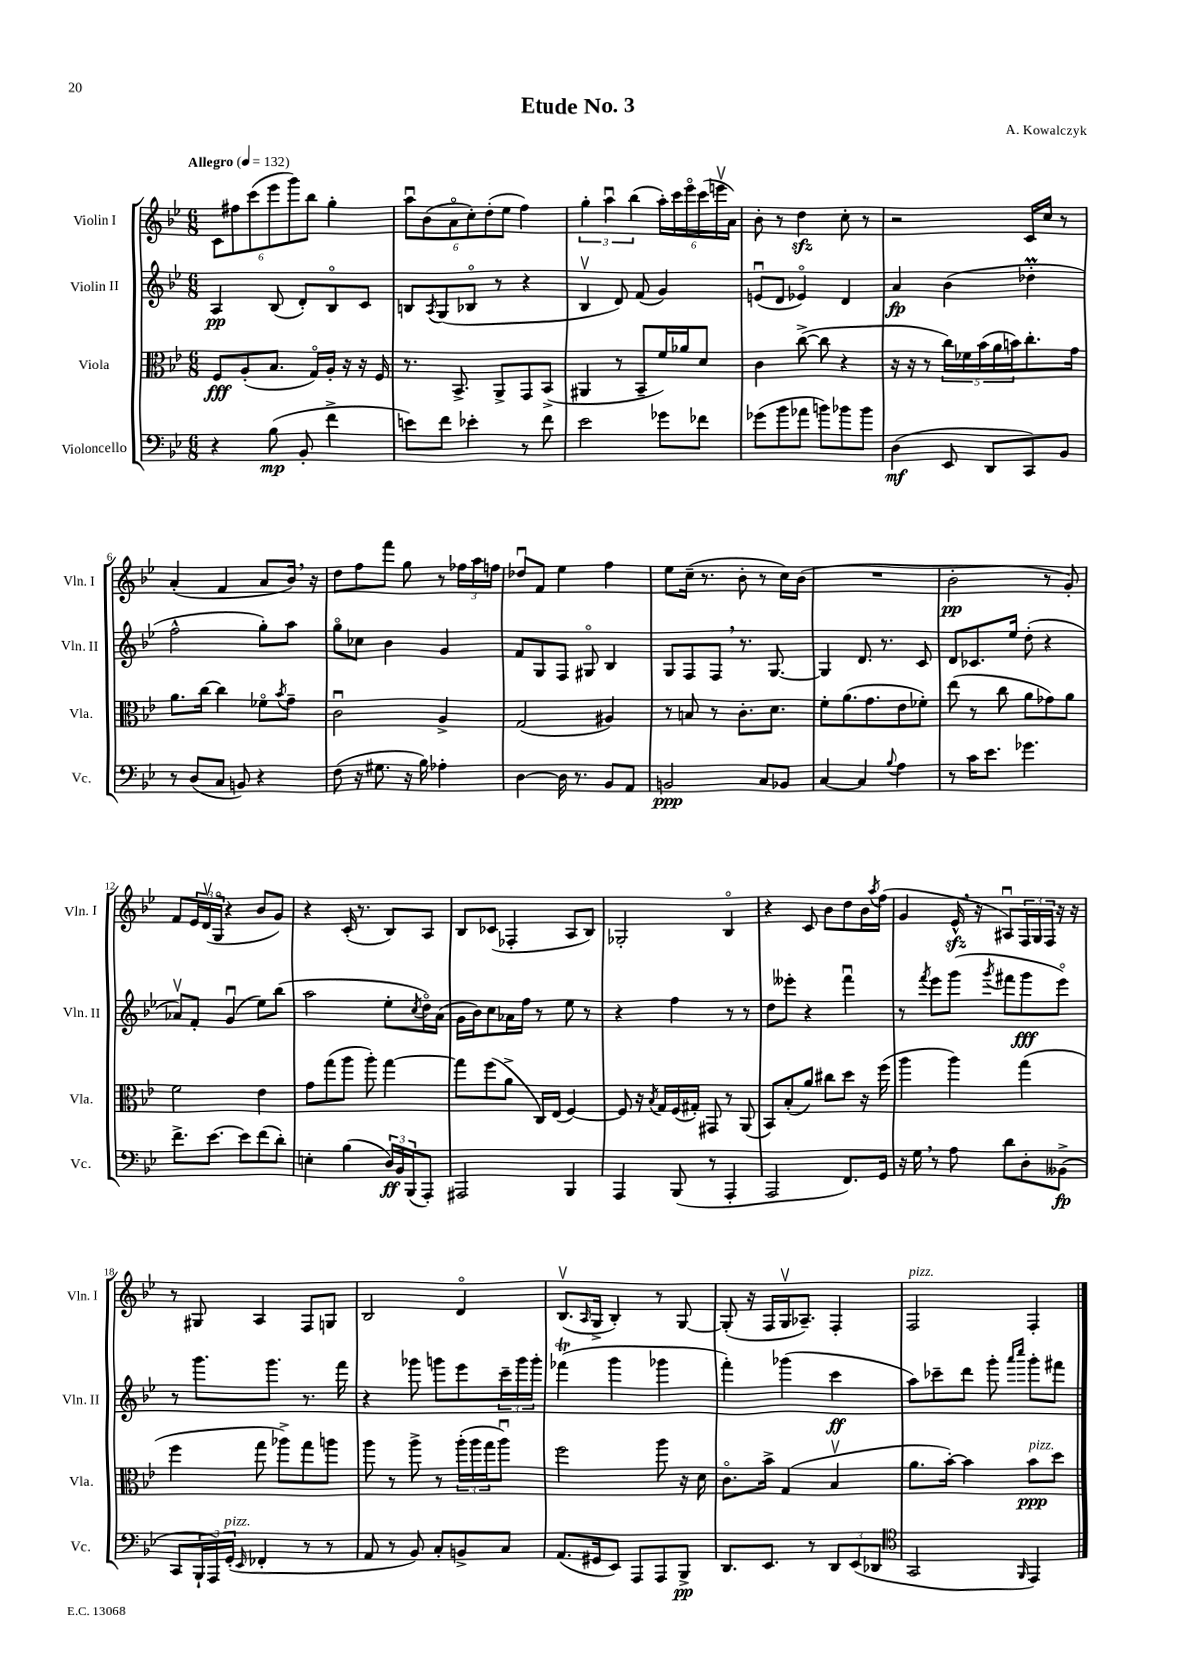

**kern	**kern	**kern	**kern
*staff4	*staff3	*staff2	*staff1
*clefF4	*clefC3	*clefG2	*clefG2
*k[b-e-]	*k[b-e-]	*k[b-e-]	*k[b-e-]
*M6/8	*M6/8	*M6/8	*M6/8
*MM132	*MM132	*MM132	*MM132
4r	8F	4A	12c
.	.	.	12ff#
.	(8A'	.	.
.	.	.	(12ccc
(8B-	8.B-	(8B-	12eee-
.	.	.	12ggg)
8BB-'	.	8d')	.
.	.	.	12bb-
.	16Go)	.	.
4f^	16A'	8B-o	4gg'
.	16r	.	.
.	16r	8c	.
.	16F	.	.
=	=	=	=
8e)	8.r	8B	12aau
.	.	.	(12b-
.	.	8qA	.
8f	.	(8G	.
.	.	.	12ao
.	8.BB-^	.	.
4e-'	.	8B-o	12cc')
.	.	.	(12dd'
.	8AA^	8r	.
.	.	.	12ee-
8r	8GG	4r	4ff)
8f	(8BB-^	.	.
=	=	=	=
2e-	4AA#	4B-v	6gg'
.	.	.	6aau
.	8r	8d)	.
.	.	.	(6bb-
.	8BB-~	(8f	.
8g-	16f)	4g)	24aa')
.	.	.	24ccc
.	16a-	.	.
.	.	.	24eee-o
8f-	8d	.	(24ccc
.	.	.	24eeev
.	.	.	24a)
=	=	=	=
(8g-	4c	(8eu	8b-'
8b-	.	8d	8r
8a-	([8cc^	4e-o)	4dd
8b)	8cc]	.	.
8b-	4r	4d	8cc'
8b-	.	.	8r
=	=	=	=
(4D	16r	4a	2r
.	16r	.	.
.	8r	.	.
8EE-	20cc)	(4b-	.
.	20f-	.	.
.	(20b-	.	.
8DD	.	.	.
.	20a	.	.
.	20b)	.	.
8CC)	8.cc'	4dd-'	16c
.	.	.	16cc
8BB-	.	.	8r
.	16g	.	.
=	=	=	=
8r	8.a	2ff^^	(4a'
(8D	.	.	.
.	[16cc	.	.
8C	4cc]	.	4f
8BB)	.	.	.
4r	8f-o	8gg')	8a
.	8qb-	.	.
.	8g~	8aa	16b-)
.	.	.	16r
=	=	=	=
(8F	2cu	8ggo	8dd
16r	.	8cc-	8ff
8.G#	.	.	.
.	.	4b-	8fff
16r	.	.	8gg
16B-)	.	.	.
4A-'	4A^	4g	8r
.	.	.	24ff-
.	.	.	24aa
.	.	.	24ff
=	=	=	=
[4D	(2G	8f	8dd-u
.	.	8G	8f
16D]	.	8F	4ee-
8.r	.	.	.
.	.	8G#o	.
8BB-	4A#)	4B-	4ff
8AA	.	.	.
=	=	=	=
2BB	8r	8G	8ee-
.	8B	8F	(16cc~
.	.	.	8.r
.	8r	8F	.
.	8.c'	8.r	8b-'
8C	.	.	8r
.	8.d	[8.G	.
8BB-	.	.	16cc)
.	.	.	(16b-
=	=	=	=
[4C	8f'	4G]	2.r
.	(8.a	.	.
4C]	.	8.d	.
.	8.g	.	.
.	.	8.r	.
8qqB-	.	.	.
4A	8e-	.	.
.	8f-')	8c	.
=	=	=	=
8r	(8ee-	8d	2b-'
16c	8r	8.c-	.
8.e-	.	.	.
.	8cc	.	.
.	.	16ee-	.
4.g-	8a	(8dd'	.
.	8g-)	4r	8r
.	8a	.	8g')
=	=	=	=
8.f^	2f	8a-v)	8f
.	.	8f'	24e-
.	.	.	(24dv
[8.e-	.	.	.
.	.	.	24Go
.	.	(4gu	4r
8e-]	.	.	.
(8f	4e-	8ee-)	8b-
8d')	.	(8bb-	8g)
=	=	=	=
4E'	8g	2aa	4r
.	(8gg	.	.
(4B-	8aa	.	(16c'
.	.	.	8.r
.	8aa')	.	.
24D)	[4gg	8ee-'	8B-)
24BB-	.	.	.
(24BBB-	.	.	.
.	.	8qcc	.
8AAA')	.	16ddo)	8A
.	.	(16a	.
=	=	=	=
2AAA#	8gg]	16g	8B-
.	.	16b-)	.
.	(8ff	8cc	(8c-
.	8a^	16a-	4F-'
.	.	16ff	.
.	16C)	8r	.
.	(16E-	.	.
4BBB-	[4F)	8ee-	8A
.	.	8r	8B-)
=	=	=	=
4AAA	8F]	4r	2G-'
.	16r	.	.
.	8qB-	.	.
.	16G	.	.
(8BBB-	(16F	4ff	.
.	16G#')	.	.
8r	8GG#	.	.
4AAA'	8r	8r	4B-o
.	(8AA	8r	.
=	=	=	=
2AAA	8BB-)	8dd	4r
.	(8B-'	8eee--'	.
.	8a)	4r	8c
.	8cc#	.	8b-
8.FF)	8dd	4fffu	8dd
.	16r	.	16b-
.	.	.	8qaa
16GG	(16ff	.	(16ff
=	=	=	=
16r	4aa	8r	4g
16G	.	.	.
.	.	8qfff	.
8r	.	8eee-	.
8A	4aa)	(8ggg	16e-^^
.	.	.	16r
.	.	8qggg	.
8d	.	8fff#	8A#u)
8D'	(4gg	8ggg	24F
.	.	.	24G
.	.	.	24F
(8BB--^	.	8eee-o)	16r
.	.	.	16r
=	=	=	=
8CC	4ff	8r	8r
24BBB-`	.	8.ggg	8G#
24AAA)	.	.	.
(24GG'	.	.	.
16qqEE-	.	.	.
4FF-'	8gg	.	4A
.	.	8.ggg	.
.	8aa-^)	.	.
8r	8gg	8.r	8F
8r	8aa	.	8G
.	.	16fff	.
=	=	=	=
8AA	8aa	4r	2B-
8r	8r	.	.
8BB-)	8aa^	8ggg-	.
8C'	8r	8ggg	.
8BB^	(24aa'	8eee-	4do
.	24aa	.	.
.	24gg	.	.
8C	8aau)	24ccc~	.
.	.	24ggg	.
.	.	24ggg'	.
=	=	=	=
(8.AA	2ff	(4fff-	(8.B-v
.	.	.	16qqA
16GG#	.	.	16G^
8EE-)	.	4ggg	4B-')
8AAA	.	.	.
8AAA	8aa	4ggg-	8r
8BBB-^	16r	.	[8G
.	16d	.	.
=	=	=	=
8.DD	8.co	4fff')	(8G']
.	.	.	16r
8.EE-	16b-^	.	16F
.	(4G	(4ggg-	16Gv
.	.	.	8.A-~)
8r	.	.	.
12DD	4B-v	4ccc	4F'
(12EE-	.	.	.
12DD-	.	.	.
=	=	=	=
*clefC4	*	*	*
2GG	8.a	8aa)	2F
.	.	8ccc-~	.
.	[16b-')	.	.
.	4b-]	8ddd	.
.	.	8ggg'	.
.	.	16qqaaa	.
16qqFF	.	16qqcccc	.
4EE-)	8b-	8ggg'	4F'
.	8dd	8fff#	.
==	==	==	==
*-	*-	*-	*-
